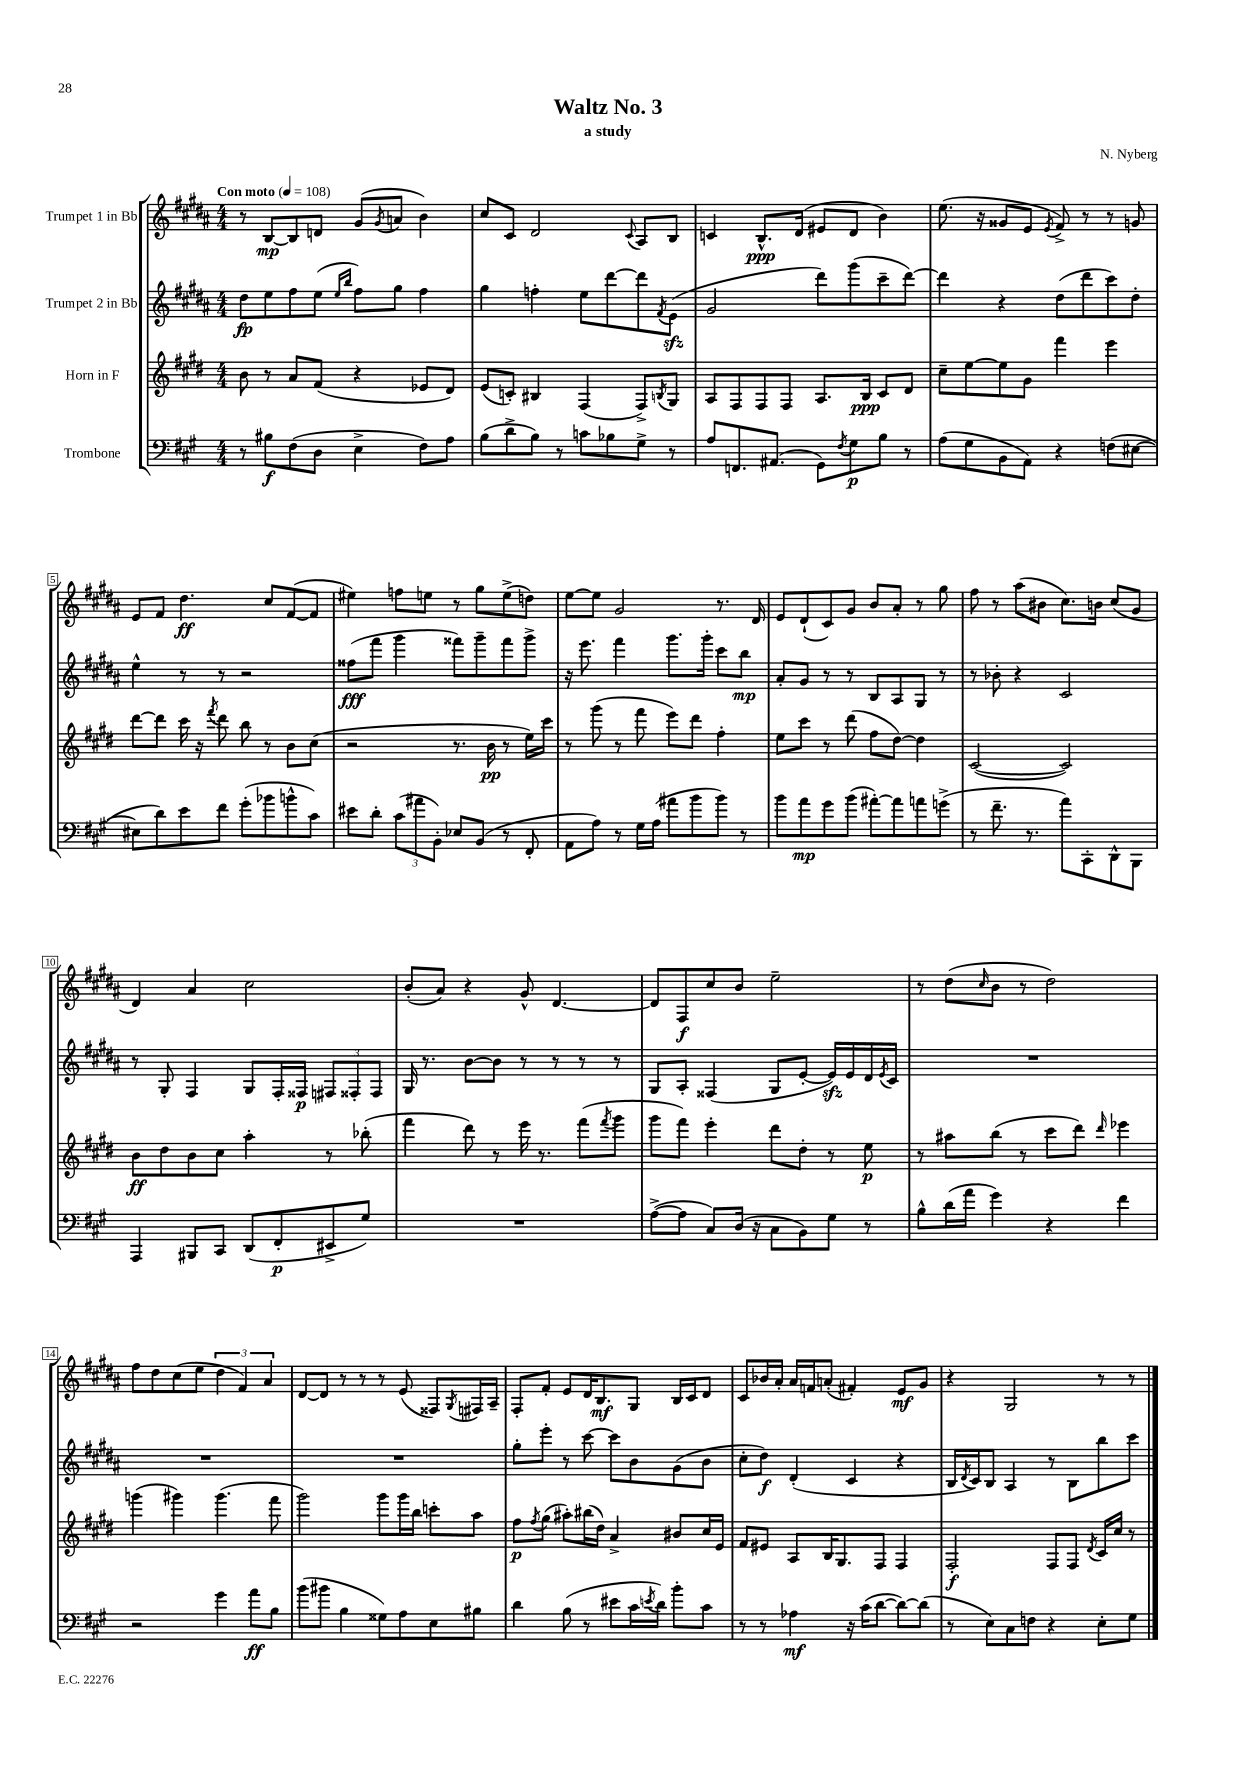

**kern	**kern	**kern	**kern
*staff4	*staff3	*staff2	*staff1
*clefF4	*clefG2	*clefG2	*clefG2
*k[f#c#g#]	*k[f#c#g#d#]	*k[f#c#g#d#a#]	*k[f#c#g#d#a#]
*M4/4	*M4/4	*M4/4	*M4/4
*MM108	*MM108	*MM108	*MM108
8r	8b\	8dd#\L	8r
8B#\L	8r	8ee\	[8B/L
(8F#\	8a/L	8ff#\	8B/]
8D\J	(8f#/J	(8ee\J	8d/J
.	.	16qqee/LL	.
.	.	16qqbb/JJ	.
4E^\	4r	8ff#\L)	(8g#/L
.	.	.	8qg#/
.	.	8gg#\J	8a/J
8F#\L)	8e-/L	4ff#\	4b\)
8A\J	8d#/J)	.	.
=	=	=	=
(8B\L	(8e/L	4gg#\	8cc#/L
8d^\	8c'/J)	.	8c#/J
8B\J)	4B#/	4ff'\	2d#/
8r	.	.	.
8c\L	(4F#/	8ee\L	.
8B-\	.	[8ddd#\	.
.	.	.	8qqc#/
8G#^\J	8F#^/L)	8ddd#\]	8A#/L
.	8qB/	8qf#/	.
8r	8G#/J	(8e\J	8B/J
=	=	=	=
8A/L	8A/L	2g#/	4c/
8.FF/	8F#/	.	.
.	8F#/	.	8.B^^/L
(8.AA#/J	.	.	.
.	8F#/J	.	.
.	.	.	(16d#/Jk
8GG#\L)	8.A/L	8ddd#\L)	8e#/L
8qF#/	.	.	.
8G#\	.	(8ggg#\	8d#/J
.	16B/Jk	.	.
8B\J	8c#/L	8ccc#~\	4b\)
8r	8d#/J	[8ddd#\J)	.
=	=	=	=
(8A\L	8cc#~\L	4ddd#\]	(8.ee\
8G#\	[8ee\	.	.
.	.	.	16r
8BB\	8ee\]	4r	8g##/L
8AA\J)	8g#\J	.	8e/J
.	.	.	8qe/
4r	4fff#\	(8dd#\L	8f#^/)
.	.	8ddd#\	8r
(8F\L	4eee\	8ccc#\)	8r
[8E#\J	.	8dd#'\J	8g/
=	=	=	=
8E#\]L	[8ddd#\L	4ee^^\	8e/L
8d\)	8ddd#\]J	.	8f#/J
8e\	16ccc#\	8r	4.dd#\
.	16r	.	.
.	8qfff#/	.	.
8f#\J	8ddd#\	8r	.
(8g#'\L	8bb\	2r	.
8b-\	8r	.	8cc#/L
8b^^\	8b\L	.	([8f#/
8c#\J)	(8cc#\J	.	8f#/]J
=	=	=	=
8e#\L	2r	(8ff##\L	4ee#\)
8d'\J	.	8fff#\J	.
(12c#\L	.	4ggg#\	8ff\L
12a#\	.	.	.
.	.	.	8ee\J
12BB'\J)	.	.	.
8E-/L	8.r	8fff##\L)	8r
(8BB/J	.	8ggg#~\	8gg#\L
.	16b\	.	.
8r	8r	8fff##\	(8ee^\
8FF#'/	16ee\LL)	8ggg#^\J	8dd\J)
.	16ccc#\JJ	.	.
=	=	=	=
8AA\L	8r	16r	[8ee\L
.	.	8.eee\	.
8A\J)	(8ggg#\	.	8ee\]J
8r	8r	4fff#\	2g#/
16G#\LL	8fff#\	.	.
(16A\JJ	.	.	.
8a#\L	8eee\L)	8.ggg#\L	.
8b\	8ddd#\J	.	.
.	.	16ggg#'\Jk	.
8b\J)	4ff#'\	8ccc#\L	8.r
8r	.	8bb\J	.
.	.	.	16d#/
=	=	=	=
8b\L	8ee\L	8a#'/L	8e/L
8a\	8ccc#\J	8g#/J	(8d#`/
8g#\	8r	8r	8c#/)
(8b\J	(8ddd#\	8r	8g#/J
[8a#'\L)	8ff#\L	8B/L	8b/L
8a#\]	[8dd#\J)	8A#/	8a#'/J
8a\	4dd#\]	8G#/J	8r
(8g^\J	.	8r	8gg#\
=	=	=	=
8r	([2c#/	8r	8ff#\
8.f#~\	.	8b-'\	8r
.	.	4r	(8aa#\L
8.r	.	.	.
.	.	.	8b#\J
8a\L)	2c#/])	2c#/	8.cc#\L)
8CC#'\	.	.	.
.	.	.	16b\Jk
8DD^^\	.	.	(8cc#/L
8BBB\J	.	.	8g#/J
=	=	=	=
4AAA/	8b\L	8r	4d#/)
.	8dd#\	8G#'/	.
8BBB#/L	8b\	4F#/	4a#/
8CC#/J	8cc#\J	.	.
(8DD/L	4aa'\	8G#/L	2cc#\
8FF#'/	.	16F#'/L	.
.	.	16F##/JJ	.
8EE#^/	8r	12F#/L	.
.	.	12F##'/	.
8G#/J)	(8bb-'\	.	.
.	.	12F##/J	.
=	=	=	=
1r	4fff#\	16G#/	(8b'/L
.	.	8.r	.
.	.	.	8a#/J)
.	8ddd#\)	[8b\L	4r
.	8r	8b\]J	.
.	16eee\	8r	8g#^^/
.	8.r	.	.
.	.	8r	[4.d#/
.	(8fff#\L	8r	.
.	8qfff#/	.	.
.	8ggg#\J	8r	.
=	=	=	=
([8A^\L	8ggg#\L	8G#/L	8d#/]L
8A\]J	8fff#\J)	8A#'/J	8F#/
8C#/L)	4eee'\	(4F##/	8cc#/
(16D/Jk	.	.	8b/J
16r	.	.	.
8C#\L	8ddd#\L	8G#/L	2ee~\
8BB\)	8dd#'\J	[8e'/J	.
8G#\J	8r	16e/]LL)	.
.	.	16e/	.
8r	8ee\	16d#/	.
.	.	8qe/	.
.	.	16c#/JJ	.
=	=	=	=
8B^^\L	8r	1r	8r
(16d\L	8aa#\L	.	(8dd#\L
16a\JJ	.	.	.
.	.	.	16qqcc#/
4g#\)	(8bb\J	.	8b\J
.	8r	.	8r
4r	8ccc#\L	.	2dd#\)
.	8ddd#\J)	.	.
.	16qqddd#/	.	.
4f#\	4eee-\	.	.
=	=	=	=
2r	(4ggg\	1r	8ff#\L
.	.	.	8dd#\
.	4ggg#\)	.	(8cc#\
.	.	.	8ee\J
4g#\	(4.ggg#\	.	6dd#\
.	.	.	6f#/)
8a\L	.	.	.
.	.	.	6a#/
8B\J	8fff#\	.	.
=	=	=	=
(8b\L	2ggg#\)	1r	[8d#/L
8b#\J	.	.	8d#/]J
4B\	.	.	8r
.	.	.	8r
8G##\L)	8ggg#\L	.	8r
8A\	16ggg#\L	.	(8e/
.	16bb\JJ	.	.
8E\	8ccc'\L	.	8F##/L)
.	.	.	8qG#/
8B#\J	8aa\J	.	16F#/L
.	.	.	16A#~/JJ
=	=	=	=
4d\	8ff#\L	8gg#'\L	8F#'/L
.	8qff#/	.	.
.	(8gg#\J	8eee'\J	8f#'/J
(8B\	8aa#'\L)	8r	8e/L
8r	(16bb#\L	[8ccc#\	16d#/K
.	16dd#\JJ)	.	8.B/
8e#\L	4a^/	8ccc#\]L	.
16c#\L	.	8b\	8G#/J
8qe/	.	.	.
16d\JJ)	.	.	.
8b'\L	8b#/L	(8g#\	16B/LL
.	.	.	16c#/J
8c#\J	16cc#/L	8b\J	8d#/J
.	16e/JJ	.	.
=	=	=	=
8r	8f#/L	8cc#'\L	8c#/L
8r	8e#/J	8dd#\J)	16b-/L
.	.	.	16a#'/JJ
4A-\	8A/L	(4d#'/	16a#/LL
.	.	.	16f/J
.	16B/K	.	(8a'/J
.	8.G#/	.	.
16r	.	4c#/	4f#'/)
(16c#\LK	.	.	.
[8d\J	8F#/J	.	.
8d\_L)	4F#/	4r	8e/L
(8d\]J	.	.	8g#/J
=	=	=	=
8r	2F#'/	16B/LL	4r
.	.	8qd#/	.
.	.	16c#/J)	.
8E\L)	.	8B/J	.
8C#\	.	4A#/	2G#/
8F\J	.	.	.
4r	8F#/L	8r	.
.	8F#/J	8B\L	.
.	8qd#/	.	.
8E'\L	16c#/LL	8bb\	8r
.	16cc#/JJ	.	.
8G#\J	8r	8ccc#\J	8r
==	==	==	==
*-	*-	*-	*-
